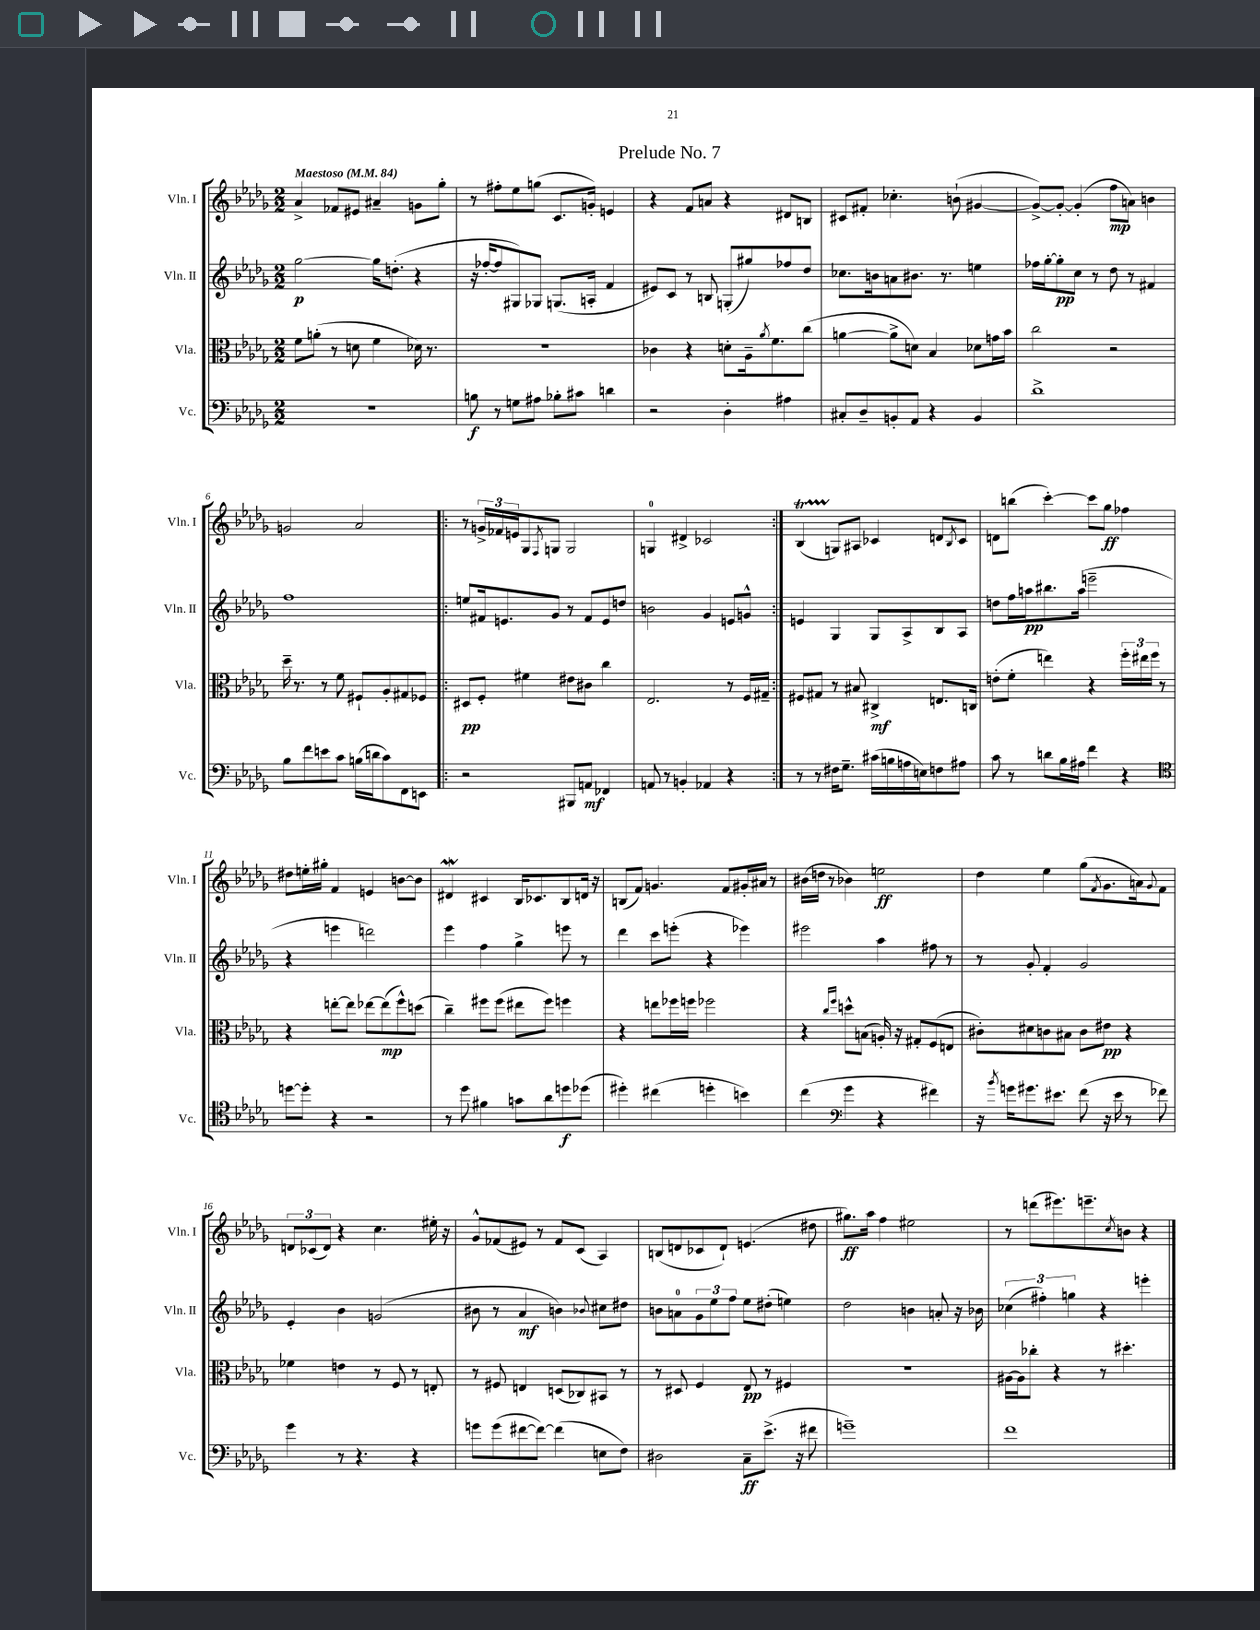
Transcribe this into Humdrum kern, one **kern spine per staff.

**kern	**dynam	**kern	**dynam	**kern	**dynam	**kern	**dynam
*part4	*part4	*part3	*part3	*part2	*part2	*part1	*part1
*staff4	*staff4	*staff3	*staff3	*staff2	*staff2	*staff1	*staff1
*I"Vc.	*	*I"Vla.	*	*I"Vln. II	*	*I"Vln. I	*
*I'Vc.	*	*I'Vla.	*	*I'Vln. II	*	*I'Vln. I	*
*clefF4	*	*clefC3	*	*clefG2	*	*clefG2	*
*k[b-e-a-d-g-]	*	*k[b-e-a-d-g-]	*	*k[b-e-a-d-g-]	*	*k[b-e-a-d-g-]	*
*M2/2	*	*M2/2	*	*M2/2	*	*M2/2	*
*MM84	*	*MM84	*	*MM84	*	*MM84	*
=1	=1	=1	=1	=1	=1	=1	=1
!	!	!	!	!	!	!LO:TX:a:B:t=Maestoso	!
1r	.	8f\L	.	[2gg-\	p	4a-^/	.
.	.	(8an'\J	.	.	.	.	.
.	.	8r	.	.	.	8f-X/L	.
.	.	8dn\	.	.	.	8e#X/J	.
.	.	4f\	.	16gg-\KL]	.	4a#X~/	.
.	.	.	.	(8.ddn'\J	.	.	.
.	.	16d-X\)	.	4r	.	8gn\L	.
.	.	8.r	.	.	.	.	.
.	.	.	.	.	.	8gg-'\J	.
=2	=2	=2	=2	=2	=2	=2	=2
8Bn\	f	1r	.	16r	.	8r	.
.	.	.	.	[16ff-X'/KL	.	.	.
8r	.	.	.	8ff-/]	.	8ff#X'\L	.
8Gn\L	.	.	.	8G#X/)	.	8ee-\	.
8A#X\J	.	.	.	8G-X/J	.	(8ggn\J	.
8B-X'\L	.	.	.	(8.Gn/L	.	8.c/L	.
8c#X\J	.	.	.	.	.	.	.
.	.	.	.	16An'/Jk	.	16gn'/Jk)	.
4dn\	.	.	.	4f/	.	4en/	.
=3	=3	=3	=3	=3	=3	=3	=3
2r	.	4c-X\	.	8e#X/L)	.	4r	.
.	.	.	.	8c/J	.	.	.
.	.	4r	.	8r	.	8f/L	.
.	.	.	.	8Bn/	.	8an/J	.
4D-'\	.	8dn'\L	.	(8Gn'/L	.	4r	.
.	.	16A-~\k	.	8gg#X/)	.	.	.
.	.	8qa-/	.	.	.	.	.
.	.	8.f\	.	.	.	.	.
4A#X\	.	.	.	8ff-X/	.	8d#X/L	.
.	.	(8cc\J	.	8dd-/J	.	8Bn/J	.
=4	=4	=4	=4	=4	=4	=4	=4
8C#X'/L	.	[4an\	.	8.cc-X\L	.	8c#X/L	.
8D-~/	.	.	.	.	.	8f#X'/J	.
.	.	.	.	16bn\k	.	.	.
8BBn'/	.	8a^\L]	.	8an\	.	4.cc-X'\	.
8AA-/J	.	8dn\J)	.	8.b#X\J	.	.	.
4r	.	4B-/	.	.	.	.	.
.	.	.	.	8.r	.	.	.
.	.	.	.	.	.	(8bn`\	.
4BB/	.	8d-X\L	.	4een\	.	[4g#X/	.
.	.	16gn\L	.	.	.	.	.
.	.	16b-\JJ	.	.	.	.	.
=5	=5	=5	=5	=5	=5	=5	=5
1d-^	.	2cc\	.	16ff-X\LL	.	8g#^/L_)	.
.	.	.	.	[16gg-'\J	.	.	.
.	.	.	.	8gg-'\]	pp	8g#'/J_	.
.	.	.	.	8cc\J	.	(4g#'/]	.
.	.	.	.	8r	.	.	.
.	.	2r	.	8dd-\	.	8ff\L	mp
.	.	.	.	8r	.	8an\J)	.
.	.	.	.	4f#X/	.	4bn\	.
!!LO:LB:g=z
=6	=6	=6	=6	=6	=6	=6	=6
8B-\L	.	16dd-~\	.	1ff	.	2gn/	.
.	.	8.r	.	.	.	.	.
8f\	.	.	.	.	.	.	.
8en\	.	8r	.	.	.	.	.
8c\J	.	8f\	.	.	.	.	.
(16Bn\LL	.	8F#X`/L	.	.	.	2a-/	.
16dn\J	.	.	.	.	.	.	.
8c\)	.	8A-'/	.	.	.	.	.
8FF\	.	8G#X/	.	.	.	.	.
8EEn\J	.	8F-X/J	.	.	.	.	.
=7!|:	=7!|:	=7!|:	=7!|:	=7!|:	=7!|:	=7!|:	=7!|:
2r	.	8D#X/L	pp	8een/L	.	8r	.
.	.	8F'/J	.	16f#X/k	.	24gn^/LL	.
.	.	.	.	.	.	24f-X/	.
.	.	.	.	8.en/	.	.	.
.	.	.	.	.	.	24en/J	.
.	.	4f#X\	.	.	.	8G-/	.
.	.	.	.	.	.	8qF/	.
.	.	.	.	8g-/J	.	8Gn/J	.
8BBB#X/L	.	8e#X\L	.	8r	.	2G/	.
8AAn/J	mf	8c#X\J	.	8f#/L	.	.	.
4FF-X/	.	4cc\	.	8e/	.	.	.
.	.	.	.	8ddn/J	.	.	.
=8	=8	=8	=8	=8	=8	=8	=8
8AAn/	.	2.E-/	.	2bn\	.	4Gn/	.
8r	.	.	.	.	.	.	.
4BBn'/	.	.	.	.	.	4d#X^/	.
4AA-X/	.	.	.	4g-/	.	2c-X/	.
4r	.	8r	.	8en/L	.	.	.
.	.	16F/LL	.	8gn^^/J	.	.	.
.	.	16G#X~/JJ	.	.	.	.	.
=9:|!	=9:|!	=9:|!	=9:|!	=9:|!	=9:|!	=9:|!	=9:|!
8r	.	8F#X/L	.	4en/	.	(4B-T/	.
8r	.	8G#X/J	.	.	.	.	.
16F#X\KL	.	8r	.	4G-/	.	8Gn/L)	.
8.G-~\J	.	.	.	.	.	.	.
.	.	8B#X/	.	.	.	8A#X/J	.
(16c#X\LL	.	4C#X^/	mf	8G-/L	.	4c-X/	.
16Bn\	.	.	.	.	.	.	.
16An\	.	.	.	8A-^/	.	.	.
16En\J)	.	.	.	.	.	.	.
8Fn\	.	8.En/L	.	8B-/	.	8dn/L	.
.	.	.	.	.	.	8qB-/	.
8A#X\J	.	.	.	8A-/J	.	8c-/J	.
.	.	16Cn/Jk	.	.	.	.	.
=10	=10	=10	=10	=10	=10	=10	=10
8c\	.	(8en'\L	.	8ddn\L	.	8dn\L	.
8r	.	8f'\J	.	16ff\L	.	(8bbn\J	.
.	.	.	.	16aan\J	pp	.	.
8dn\L	.	4een\)	.	8.bb#X\	.	[4ccc'\)	.
16B-\L	.	.	.	.	.	.	.
16A#X\JJ	.	.	.	(16aa\Jk	.	.	.
4f\	.	4r	.	2eeen~\	.	8ccc\L]	.
.	.	.	.	.	.	8gg-\J	ff
4r	.	24ff'\LL	.	.	.	4ff-X\	.
.	.	24ee#X\	.	.	.	.	.
.	.	24ff\JJ	.	.	.	.	.
.	.	8r	.	.	.	.	.
!!LO:LB:g=z
=11	=11	=11	=11	=11	=11	=11	=11
*clefC4	*	*	*	*	*	*	*
[8ddn\L	.	4r	.	4r	.	8dd#X\L	.
8dd'\J]	.	.	.	.	.	16een'\L	.
.	.	.	.	.	.	16gg#X'\JJ	.
4r	.	[8een'\L	.	4eeen\	.	4f/	.
.	.	8ee\J]	.	.	.	.	.
2r	.	[8ee-X\L	.	2dddn\)	.	4en/	.
.	.	(8ee-\]	mp	.	.	.	.
.	.	8ff^^\)	.	.	.	[8bn\L	.
.	.	(8ddn\J	.	.	.	8b\J]	.
=12	=12	=12	=12	=12	=12	=12	=12
8r	.	4cc~\)	.	4eee-\	.	4d#XW/	.
8dd-\	.	.	.	.	.	.	.
4f#X\	.	8ff#X\L	.	4ff\	.	4c#X/	.
.	.	(8ff#\J	.	.	.	.	.
8gn\L	.	8ee#X\L	.	4gg-^\	.	16B-/KL	.
.	.	.	.	.	.	8.c-X/	.
8a-\	.	8ff#\J)	.	.	.	.	.
8ddn\	f	4ffn\	.	8eeen\	.	8B-/	.
(8dd-X\J	.	.	.	8r	.	16dn/Jk	.
.	.	.	.	.	.	16r	.
=13	=13	=13	=13	=13	=13	=13	=13
4dd#X'\)	.	4r	.	4ddd-\	.	(8Bn/L	.
.	.	.	.	.	.	8f/J)	.
(4cc#X\	.	8een\L	.	8ccc\L	.	4.gn/	.
.	.	16ff-X\L	.	(8eeen'\J	.	.	.
.	.	16ffn\JJ	.	.	.	.	.
4ddn'\	.	2ff-X\	.	4r	.	.	.
.	.	.	.	.	.	8f/L	.
4bn\)	.	.	.	4eee-X\)	.	16g#X'/L	.
.	.	.	.	.	.	16a#X/JJ	.
.	.	.	.	.	.	8r	.
=14	=14	=14	=14	=14	=14	=14	=14
(4cc\	.	4r	.	2eee#X\	.	(16b#X\LL	.
.	.	.	.	.	.	16ddn\JJ	.
.	.	.	.	.	.	8r	.
*clefF4	*	*	*	*	*	*	*
.	.	16qqcc/LL	.	.	.	.	.
.	.	16qqff/JJ	.	.	.	.	.
4g-\	.	8ddn^^\L	.	.	.	4b-X\)	.
.	.	(8Bn\J	.	.	.	.	.
4r	.	16An'/)	.	4aa-\	.	2een\	ff
.	.	16r	.	.	.	.	.
.	.	8G#X'/L	.	.	.	.	.
4f#X\)	.	(8F/	.	8ff#X\	.	.	.
.	.	8En/J	.	8r	.	.	.
=15	=15	=15	=15	=15	=15	=15	=15
16r	.	8c#X'\L)	.	8r	.	4dd-\	.
8qb-/	.	.	.	.	.	.	.
16gn\KL	.	.	.	.	.	.	.
8.g#X\	.	8d#X\	.	8g-'/	.	.	.
.	.	8cn\	.	4f'/	.	4ee-\	.
8.e#X\J	.	.	.	.	.	.	.
.	.	8B#X\J	.	.	.	.	.
(8f\	.	8c\L	.	2g-/	.	(8gg-\L	.
.	.	.	.	.	.	8qf/	.
16r	.	8e#X\J	pp	.	.	8.g-\	.
16e#\	.	.	.	.	.	.	.
8r	.	4r	.	.	.	.	.
.	.	.	.	.	.	16an\k)	.
.	.	.	.	.	.	8qqg-/	.
8f-X\)	.	.	.	.	.	8f\J	.
!!LO:LB:g=z
=16	=16	=16	=16	=16	=16	=16	=16
4g-\	.	4f-X\	.	4e-'/	.	12dn/L	.
.	.	.	.	.	.	(12c-X/	.
.	.	.	.	.	.	12d/J)	.
8r	.	4en\	.	4b-\	.	4r	.
4.r	.	.	.	.	.	.	.
.	.	8r	.	(2gn/	.	4.cc\	.
.	.	8F/	.	.	.	.	.
4r	.	8r	.	.	.	.	.
.	.	8En'/	.	.	.	16ee#X'\	.
.	.	.	.	.	.	16r	.
=17	=17	=17	=17	=17	=17	=17	=17
8gn\L	.	8r	.	8b#X\	.	8g-^^/L	.
(8g\	.	8F#X/	.	8r	.	(8f-X/	.
[8f#X\	.	4En/	.	4a-/	mf	8e#X/J)	.
8f#\J_)	.	.	.	.	.	8r	.
(4f#\]	.	(8Dn/L	.	4bn\)	.	8f-/L	.
.	.	8C-X/)	.	.	.	(8c/J	.
.	.	.	.	8qqb-X/	.	.	.
8En\L	.	8BB#X/J	.	8cc#X\L	.	4A-/)	.
8F\J)	.	8r	.	8dd#X\J	.	.	.
=18	=18	=18	=18	=18	=18	=18	=18
2D#X\	.	8r	.	8bn\L	.	(8Bn/L	.
.	.	8D#X/	.	8an\	.	8dn/	.
.	.	4F/	.	12g-\	.	8c-X/	.
.	.	.	.	12ee-\	.	.	.
.	.	.	.	.	.	8d`/J)	.
.	.	.	.	12ff\J	.	.	.
8C~\L	ff	8E-/	pp	8ee-\L	.	(4.en/	.
(8.e-^\J	.	8r	.	(8dd#X'\J	.	.	.
.	.	4F#X/	.	4een\)	.	.	.
16r	.	.	.	.	.	.	.
8f#X\	.	.	.	.	.	8dd#X\	.
=19	=19	=19	=19	=19	=19	=19	=19
1gn~)	.	1r	.	2dd-\	.	8.gg#X\L)	ff
.	.	.	.	.	.	16aa-\Jk	.
.	.	.	.	.	.	4ff\	.
.	.	.	.	4bn\	.	2ee#X\	.
.	.	.	.	8an'/	.	.	.
.	.	.	.	16r	.	.	.
.	.	.	.	16b-X\	.	.	.
=20	=20	=20	=20	=20	=20	=20	=20
1f	.	[16A#X\LL	.	(6cc-X\	.	8r	.
.	.	16A#\J]	.	.	.	.	.
.	.	8cc-X'\J	.	.	.	(8dddn\L	.
.	.	.	.	6ff#X'\)	.	.	.
.	.	4r	.	.	.	8.eee#X\)	.
.	.	.	.	6ggn\	.	.	.
.	.	.	.	.	.	8.eeen~\	.
.	.	8r	.	4r	.	.	.
.	.	.	.	.	.	8qcc/	.
.	.	4.dd#X'\	.	.	.	8bn\J	.
.	.	.	.	4eeen'\	.	4r	.
==	==	==	==	==	==	==	==
*-	*-	*-	*-	*-	*-	*-	*-
